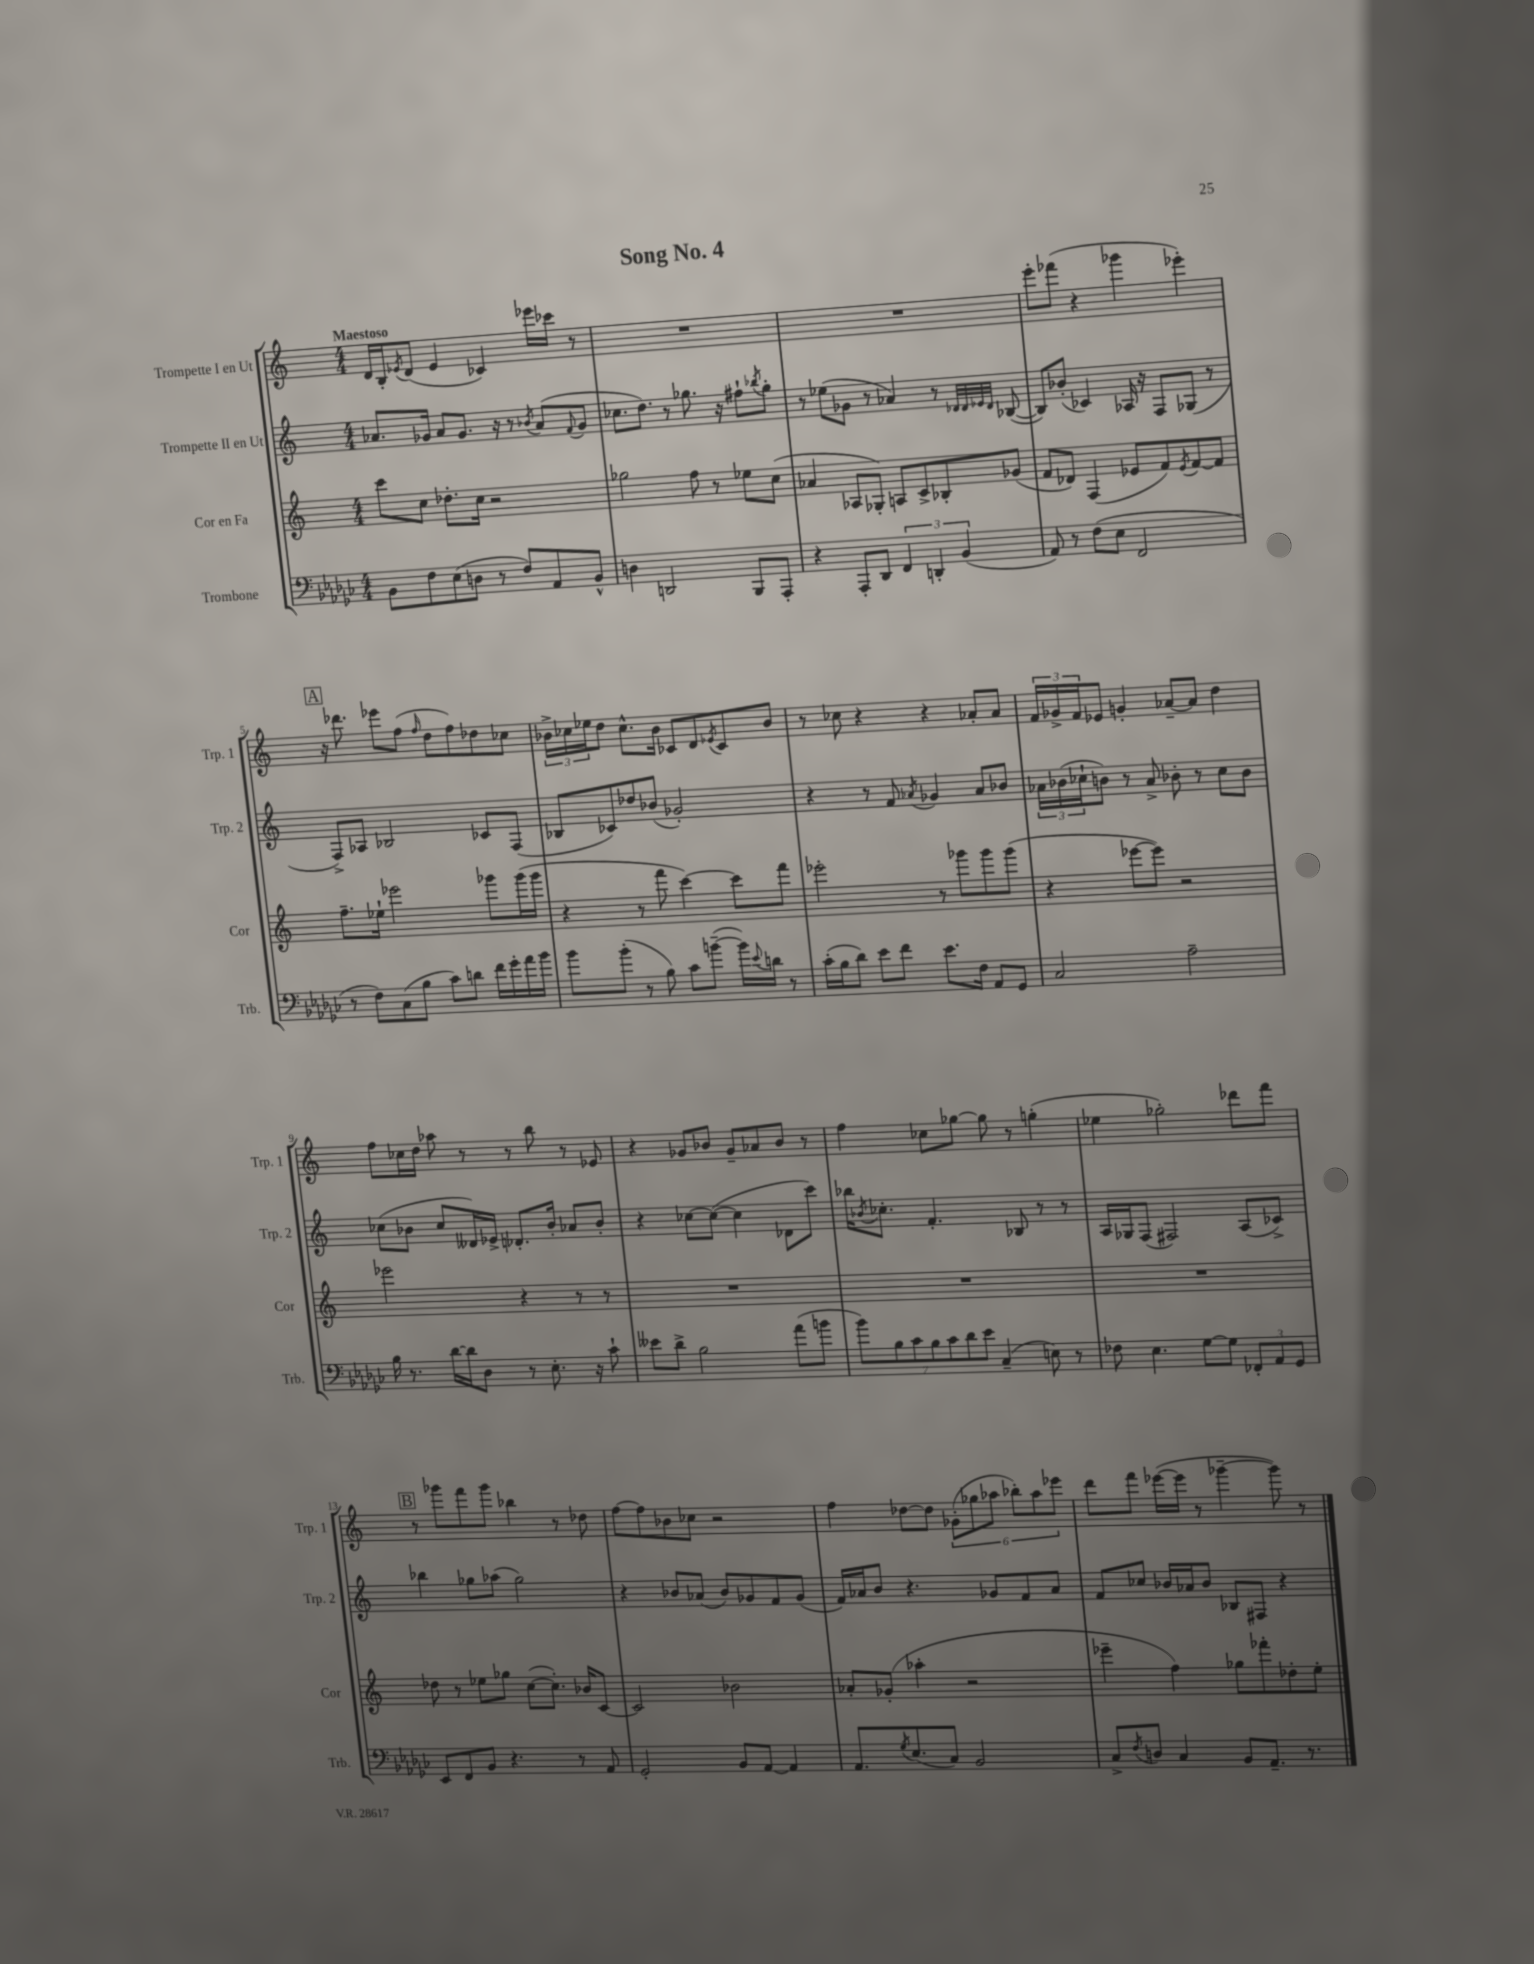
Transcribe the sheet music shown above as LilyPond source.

\header { title = "Song No. 4" }
<<
\new StaffGroup <<
\new Staff = "s0" \with { instrumentName = "Trompette I en Ut" shortInstrumentName = "Trp. 1" } {
    \clef treble \key c \major \numericTimeSignature \time 4/4 \tempo "Maestoso"
    d'16 b16-. \acciaccatura { ees'8 } d'8( ees'4 ces'4) ees'''16 ces'''16 r8 |
    R1 |
    R1 |
    e'''8-. fes'''8( r4 ges'''4 ees'''4-.) |
    \mark \markup { \box "A" } r16 des'''8. ees'''8 f''8( \grace { f''16 } d''8 f''8) des''8 ces''8 |
    \tuplet 3/2 { bes'16-> ces''16 ees''16 } d''8 ces''8.-^ bes'16 ces'8 d'8 \acciaccatura { ees'8 } ces'8 bes'8 |
    r8 ces''8 r4 r4 aes'8-. aes'8 |
    \tuplet 3/2 { f'16 ges'16-> f'16 } ees'8 g'4-. aes'8~-- aes'8 d''4 |
    f''8 ces''16 d''16 aes''8 r8 r8 b''8 r8 ees'8 |
    r4 ges'8 bes'8 ges'8-- aes'8 bes'8 r8 |
    f''4 ces''8 ges''8~ ges''8 r8 g''4-.( |
    ees''4 ges''2-.) des'''8 f'''8 |
    \mark \markup { \box "B" } r8 ges'''8 f'''8 ges'''8 bes''4 r8 des''8 |
    f''8~ f''8 bes'8 ces''8 r2 |
    f''4 des''8~ des''8 \tuplet 6/4 { ges'8-.( ges''8 aes''8 bes''8-.) aes''8 ees'''8 } |
    d'''8 f'''8 ees'''16~( ees'''16 r8 ges'''4~-- ges'''8) r8 \bar "|." |
}
\new Staff = "s1" \with { instrumentName = "Trompette II en Ut" shortInstrumentName = "Trp. 2" } {
    \clef treble \key c \major \numericTimeSignature \time 4/4
    aes'8. ges'16 aes'8 ges'8. r16 r8 \acciaccatura { bes'8 } aes'8( \appoggiatura { f'8 } ges'8 |
    ces''8. d''8.) r8 ges''8. r16 fis''8-! \acciaccatura { bes''8 } ges''8-. |
    r8 ees''8( ges'8 r8 aes'4) r8 \grace { des'32 des'32 ees'32 des'32 } bes8~( |
    bes8) bes'8-.( ces'4) aes16 r16 f8 ges8( r8 |
    \mark \markup { \box "A" } f8->) aes8 bes2 ces'8 f8( |
    bes8 ces'8) des''8 bes'8( ges'2-.) |
    r4 r8 f'8 \acciaccatura { aes'8 } ges'4 aes'8 bes'8 |
    \tuplet 3/2 { aes'16 bes'16( ces''16-! } b'8) r8 aes'8-> bes'8-. r8 ces''8 bes'8 |
    ces''8( bes'8 ces''8 deses'16) ees'16-> des'8.-. bes'16-. aes'8 bes'8-. |
    r4 ces''8~ ces''8~( ces''4 des'8 c'''8) |
    bes''16 \acciaccatura { bes'8 } ces''8.-. f'4.-. bes8 r8 r8 |
    a16 ges16 f8( fis2) a8( ces'8->) |
    \mark \markup { \box "B" } bes''4 ges''8 aes''8( ges''2) |
    r4 bes'8 aes'8( bes'8) ges'8 f'8 ges'8( |
    f'16) aes'16 b'8 r4. ges'8 f'8 aes'8 |
    f'8 ces''8 bes'16 aes'16 bes'8 bes8 fis8 r4 \bar "|." |
}
\new Staff = "s2" \with { instrumentName = "Cor en Fa" shortInstrumentName = "Cor" } {
    \clef treble \key c \major \numericTimeSignature \time 4/4
    c'''8 c''8 des''8.-. c''16 r2 |
    ges''2 f''8 r8 ees''8 c''8( |
    aes'4 aes8 ges8-.) a8 c'8-> bes8-. ges'8( |
    f'8 des'8) f4( ees'8 f'8) \acciaccatura { ees'8 } f'8~ f'8 |
    \mark \markup { \box "A" } f''8.-- ees''16-! ees'''2 ges'''8 ges'''16( ges'''16 |
    r4 r8 f'''8 c'''4~) c'''8 f'''8 |
    ees'''2-. r8 ges'''8 ges'''8 ges'''8( |
    r4 ees'''8~ ees'''8) r2 |
    ees'''2 r4 r8 r8 |
    R1 |
    R1 |
    R1 |
    \mark \markup { \box "B" } des''8 r8 ees''8 ges''8 c''8~( c''8.-.) bes'16 c'8~ |
    c'2 bes'2 |
    aes'8-. ges'8-.( aes''4-. r2 |
    ees'''4-- f''4) ges''8 fes'''8-. des''8-. e''8-. \bar "|." |
}
\new Staff = "s3" \with { instrumentName = "Trombone" shortInstrumentName = "Trb." } {
    \clef bass \key ges \major \numericTimeSignature \time 4/4
    bes,8 f8 ees8( d8 r8 f8) aes,8 bes,8-^ |
    d4 d,2 bes,,8 aes,,8-. |
    r4 aes,,8-. des,8 \tuplet 3/2 { f,4 d,4-. bes,4( } |
    aes,8) r8 f8( ees8 f,2 |
    \mark \markup { \box "A" } r8 f8) ces8( bes8 ces'8) d'8 f'16 ges'16-. aes'16 bes'16 |
    bes'8 bes'8-.( r8 bes8) ces'8 b'8~--( b'16) \appoggiatura { ees'8 } d'16 r8 |
    ces'16-.( bes16 des'8) ees'8 f'8 ees'8. f16 aes,8 ges,8 |
    ces2 aes2-- |
    bes16 r8. des'16~ des'16 des8 r8 ees8.-. r16 ces'8-! |
    eeses'8 des'8-> bes2 aes'8( b'8 |
    \tuplet 7/4 { bes'8) bes8 ces'8 bes8 ces'8 des'8 ees'8 } ces4--( e8) r8 |
    fes8 ees4. ges8~ ges8 \tuplet 3/2 { fes,8-. aes,8 ges,8 } |
    \mark \markup { \box "B" } ees,8 f,8 bes,8 r4. r8 aes,8 |
    ges,2-. bes,8 aes,8~ aes,4 |
    aes,8. \acciaccatura { ges8 } ees8.( ces8) bes,2 |
    ces8-> \acciaccatura { f8 } d8 ces4 bes,8 aes,8.-- r8. \bar "|." |
}
>>
>>
